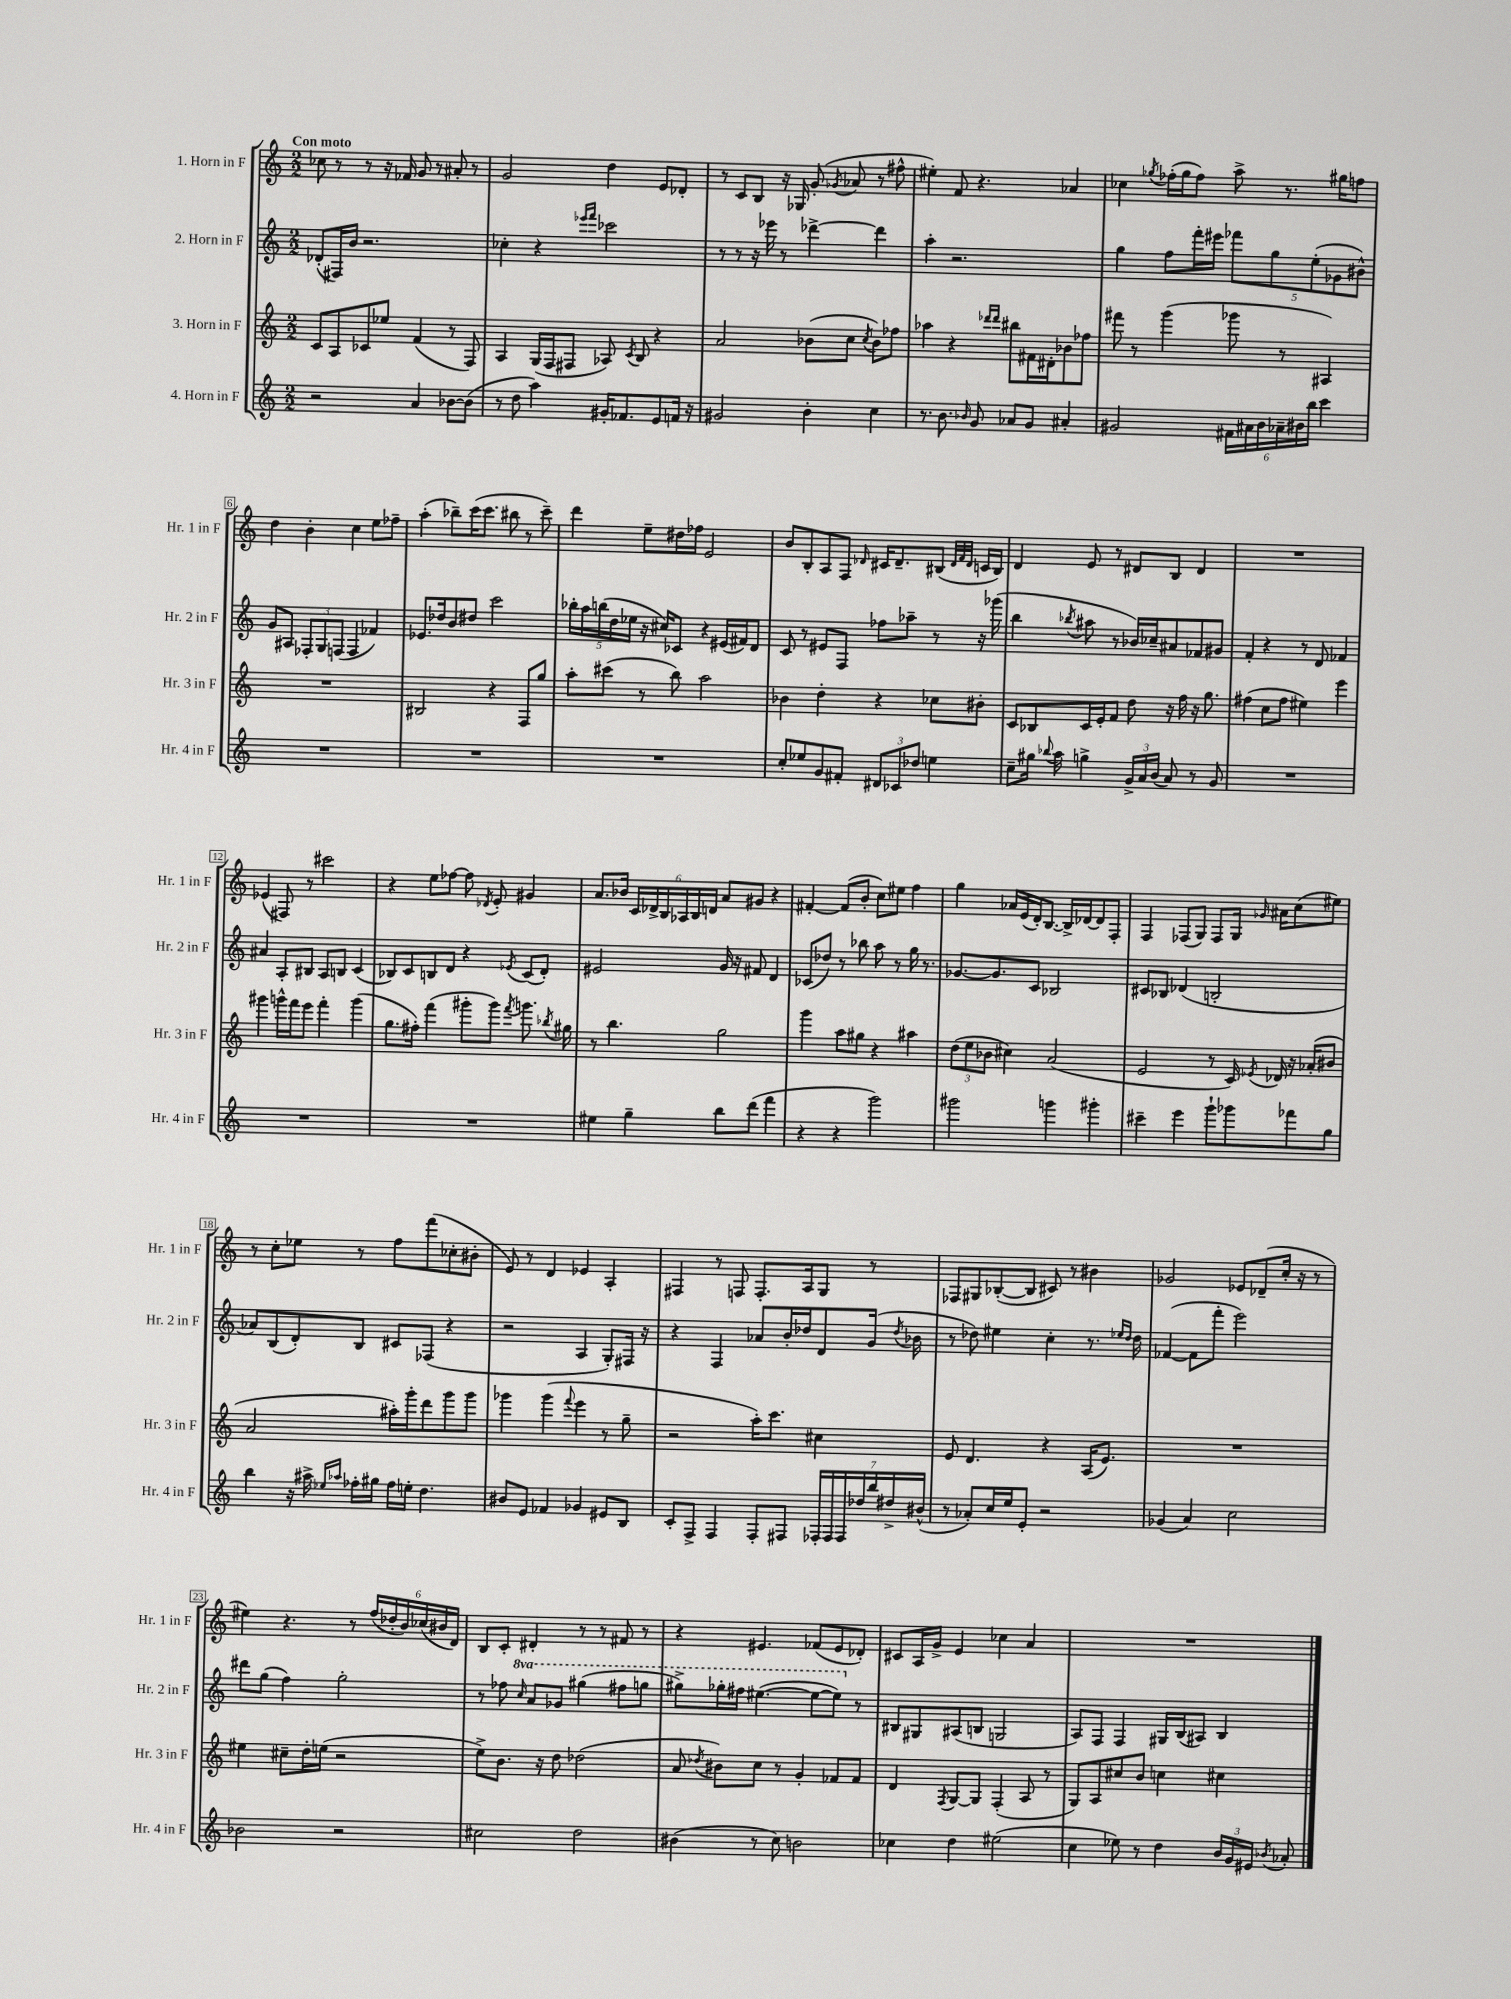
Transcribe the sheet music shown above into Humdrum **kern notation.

**kern	**kern	**kern	**kern
*staff4	*staff3	*staff2	*staff1
*clefG2	*clefG2	*clefG2	*clefG2
*k[]	*k[]	*k[]	*k[]
*M2/2	*M2/2	*M2/2	*M2/2
2r	8c	(8d-'	8cc-
.	8A	16F#)	8r
.	.	16b	.
.	8c-	2.r	8r
.	8ee-	.	16r
.	.	.	16f-
4a	(4f	.	8g
.	.	.	8r
[8b-	8r	.	8a#'
(8b-]	8F)	.	8r
=	=	=	=
8r	4A	4cc-'	2g
8dd	.	.	.
4aa)	(16G	4r	.
.	16F	.	.
.	8F#	.	.
.	.	16qqeee-	.
.	.	16qqfff	.
16g#'	8A-)	2ccc-	4dd
8.f-	.	.	.
.	8qc	.	.
.	8B	.	.
8e	4r	.	8e
16f	.	.	8d-'
16r	.	.	.
=	=	=	=
2g#	2a	8r	8r
.	.	8r	8c
.	.	16r	8B
.	.	16eee-	.
.	.	8r	16r
.	.	.	16G-
4b'	(8b-	[4ddd-^	(8g'
.	.	.	8qg-
.	8cc	.	8a-
.	8qcc	.	.
4cc	8b-)	4ddd-]	8r
.	8ff-	.	8ff#^^
=	=	=	=
8.r	4aa-	4aa'	4ee#')
8.b	.	.	.
.	4r	2.r	8f
16qqb-	.	.	.
8g	.	.	4.r
.	16qqddd-	.	.
.	16qqddd-	.	.
8a-	8bb#	.	.
8g	16f#	.	.
.	16d#'	.	.
4a#'	8b-	.	4a-
.	8ff-	.	.
=	=	=	=
2g#	8fff#	4gg	4cc-
.	8r	.	.
.	.	.	8qgg-
.	(4ggg	8ff	(16ff-'
.	.	.	16gg-
.	.	16fff'	8ff-)
.	.	16eee#	.
24f#	8ggg-	10fff-	8aa^
24a#	.	.	.
24b	.	.	.
.	.	10gg	.
24a-~	8r	.	8.r
24b#	.	.	.
.	.	(10ee'	.
24bb	.	.	.
4ccc	4A#)	.	.
.	.	10g-	.
.	.	.	16gg#
.	.	.	8ff
.	.	10b#^^)	.
=	=	=	=
1r	1r	8g	4dd
.	.	8A#	.
.	.	12F-'	4b'
.	.	12G	.
.	.	(12F	.
.	.	4F	4cc
.	.	4f-)	8ee
.	.	.	8ff-~
=	=	=	=
1r	2B#	8.e-	(4aa'
.	.	16dd-	.
.	.	8b	8bb-~)
.	.	8dd#	(16ccc
.	.	.	8.ccc
.	4r	2ccc	.
.	.	.	8bb#
.	8F	.	8r
.	8gg	.	8ccc~)
=	=	=	=
1r	8aa'	20bb-'	4ddd
.	.	20aa	.
.	.	(20bb	.
.	(8ccc#	.	.
.	.	20dd	.
.	.	20ee-	.
.	8r	16r	8ee~
.	.	16cc#)	.
.	8bb)	8c-	16dd#
.	.	.	16ff-
.	2aa	4r	2e
.	.	(16e#	.
.	.	16f#)	.
.	.	8d	.
=	=	=	=
8cc'	4b-	8c	8b
8ee-	.	8r	8B'
8g	4dd'	8e#	8A
8f#'	.	8F	8F
.	.	.	16qqd-
12d#	4r	8ff-	16c#
.	.	.	8.d-~
12c-	.	.	.
.	.	8aa-~	.
12dd-	.	.	.
4ee	8cc-	8r	(8B#
.	.	.	32qqd-
.	.	.	32qqf
.	.	.	32qqd-
.	8b#'	16r	16c
.	.	(16ggg-	16B#)
=	=	=	=
8cc~	8c	4bb	4d
16gg#	8B-	.	.
8qqbb-	.	.	.
16aa	.	.	.
.	.	8qbb-	.
4gg^	16c	8aa#	8e
.	16e'	.	.
.	8f	8r	8r
24g^	8dd	16b-)	8d#
24a	.	.	.
.	.	16cc-~	.
(24b	.	.	.
8a)	16r	8a#	8B
.	16ff	.	.
8r	16r	8f-	4d#
.	8.gg	.	.
8g	.	8g#	.
=	=	=	=
1r	(4ff#	4f'	1r
.	8cc	4r	.
.	8ff#	.	.
.	4ee#)	8r	.
.	.	8d	.
.	4eee	4f-	.
=	=	=	=
1r	4ggg#	4a#	(4e-
.	16ggg^^	8A'	8F#)
.	16fff	.	.
.	8eee	8B#	8r
.	4fff'	8A	2ccc#
.	.	8B	.
.	(4ggg	(4c	.
=	=	=	=
1r	8.gg	8B-)	4r
.	.	8c	.
.	16ff#')	.	.
.	(4fff	8B	8ee
.	.	8d	[8ff-
.	8ggg#'	4r	8ff-]
.	.	.	8qd-
.	8ggg#)	.	8e'
.	8qfff	8qe-	.
.	8.ggg	(8c	4g#
.	.	8d')	.
.	8qbb-	.	.
.	16gg#	.	.
=	=	=	=
4ee#	8r	2e#	8.a
.	4.bb	.	.
.	.	.	16b-
4gg~	.	.	24c
.	.	.	24d-^
.	.	.	24B
.	.	.	24A-
.	.	.	24B
.	.	.	24d
8bb	2gg	16g	8a
.	.	16r	.
(8ddd	.	8f#	8g#
4fff	.	4d	4r
=	=	=	=
4r	4ggg	(8c-	[4f#'
.	.	8dd-)	.
4r	8aa	8r	(8f#]
.	8gg#	8bb-	8b'
2ggg)	4r	8aa	8cc)
.	.	8r	8ee#
.	4aa#	16gg	4ff
.	.	8.r	.
=	=	=	=
2ggg#	(12dd	[8.g-	4gg
.	12ee	.	.
.	12b-	.	.
.	.	8.g-]	.
.	4cc#)	.	16a-
.	.	.	(16e
.	.	8c	16d')
.	.	.	[8.B
4ggg	(2a	2B-	.
.	.	.	16B^]
.	.	.	[16d-
4ggg#'	.	.	8d-]
.	.	.	8F'
=	=	=	=
4ccc#~	2e	8c#	4F
.	.	8B-	.
4eee	.	(4d-	(8F-
.	.	.	8G)
8ggg`	8r	2B'	8F-
8ggg-	16c)	.	16G
.	8qe-	.	16qqg-
.	16d-	.	16a#
8fff-	16r	.	(8cc
.	(16a-'	.	.
8gg	8b#	.	8ee#)
=	=	=	=
4bb	2a	8a-)	8r
.	.	(8B	8cc'
16r	.	8d')	8ee-
16aa#^	.	.	.
16qqee-	.	.	.
16qqaa-	.	.	.
16ff-'	.	8B	8r
16gg#	.	.	.
16ff-	16aa#')	8c#	8ff
16ee'	16ggg'	.	.
4.dd	8ddd	(8F-	(8fff
.	8ggg	4r	8cc-'
.	8ggg	.	8b#'
=	=	=	=
8b#	4ggg-	2r	8e)
8e	.	.	8r
4f-	(4ggg-	.	4d
.	8qqfff	.	.
4g-	4eee	4A	4e-
8e#	8r	8G')	4A'
8B	8gg~	16F#	.
.	.	16r	.
=	=	=	=
8c'	2r	4r	4F#
8F^	.	.	.
4F	.	4F	8r
.	.	.	8F
8F'	16aa')	8a-	8.F'
.	8.ccc	.	.
8F#	.	16b'	.
.	.	16dd-	16A
28F-'	4cc#	8d	8G
28F-	.	.	.
28F-	.	.	.
28dd-	.	.	.
.	.	(16g	8r
28bb	.	.	.
28dd#^	.	.	.
.	.	8qdd-	.
.	.	16b-	.
(28b#^^	.	.	.
=	=	=	=
8r	8e	8r	8F-
8a-')	4.d	8dd-)	8G#
16cc	.	4ee#	([8B-'
16ee	.	.	.
8e'	.	.	8B-]
2r	4r	4cc'	8c#)
.	.	.	8r
.	(16A	8.r	4b#
.	8.e)	.	.
.	.	16qqee-	.
.	.	16qqdd-	.
.	.	16dd-	.
=	=	=	=
(4g-	1r	([4f-	2g-
4a)	.	8f-]	.
.	.	8fff'	.
2cc	.	2eee)	8e-
.	.	.	(8d-~
.	.	.	16cc'
.	.	.	16r
.	.	.	8r
=	=	=	=
2b-	4ee#	8ddd#	4ee#)
.	.	(8gg	.
.	8cc#~	4ff)	4.r
.	16dd'	.	.
.	(16ee	.	.
2r	2r	2gg'	.
.	.	.	8r
.	.	.	(24ff
.	.	.	24dd-'
.	.	.	24b)
.	.	.	(24cc-
.	.	.	24b#
.	.	.	24d)
=	=	=	=
2cc#	8ee^)	8r	8B
.	8.b	8ff-	8c'
.	.	16qqccc	.
.	.	8aa	4d#'
.	16r	.	.
.	8dd	8gg-	.
2dd	(2dd-	(4ggg#	8r
.	.	.	8r
.	.	8fff#	8f#
.	.	8ggg	8r
=	=	=	=
(4b#	8a	8ggg#^)	4r
.	8qdd-	.	.
.	8b#)	16ggg-'	.
.	.	16fff#	.
8r	8cc	([4.eee#	4.e#
8cc)	8r	.	.
2b	4g'	.	.
.	.	8eee#_	(8f-
.	8f-	8eee#])	8e#
.	8f-	8r	8d-')
=	=	=	=
4cc-	4d	8B#	8c#
.	.	8G#	16A
.	.	.	16g^
.	8qF	.	.
4dd	[8G	(8A#	4e
.	8G]	8B	.
(2ee#	(4F'	2G	4cc-
.	8A	.	4a
.	8r	.	.
=	=	=	=
4cc	8G)	8A)	1r
.	8A	8F	.
8ee-)	8cc#	4F	.
8r	8b	.	.
4dd	4cc	16G#	.
.	.	(16B	.
.	.	8A#)	.
24b	4cc#	4B	.
24g	.	.	.
24e#	.	.	.
8qb-	.	.	.
8a-'	.	.	.
==	==	==	==
*-	*-	*-	*-
